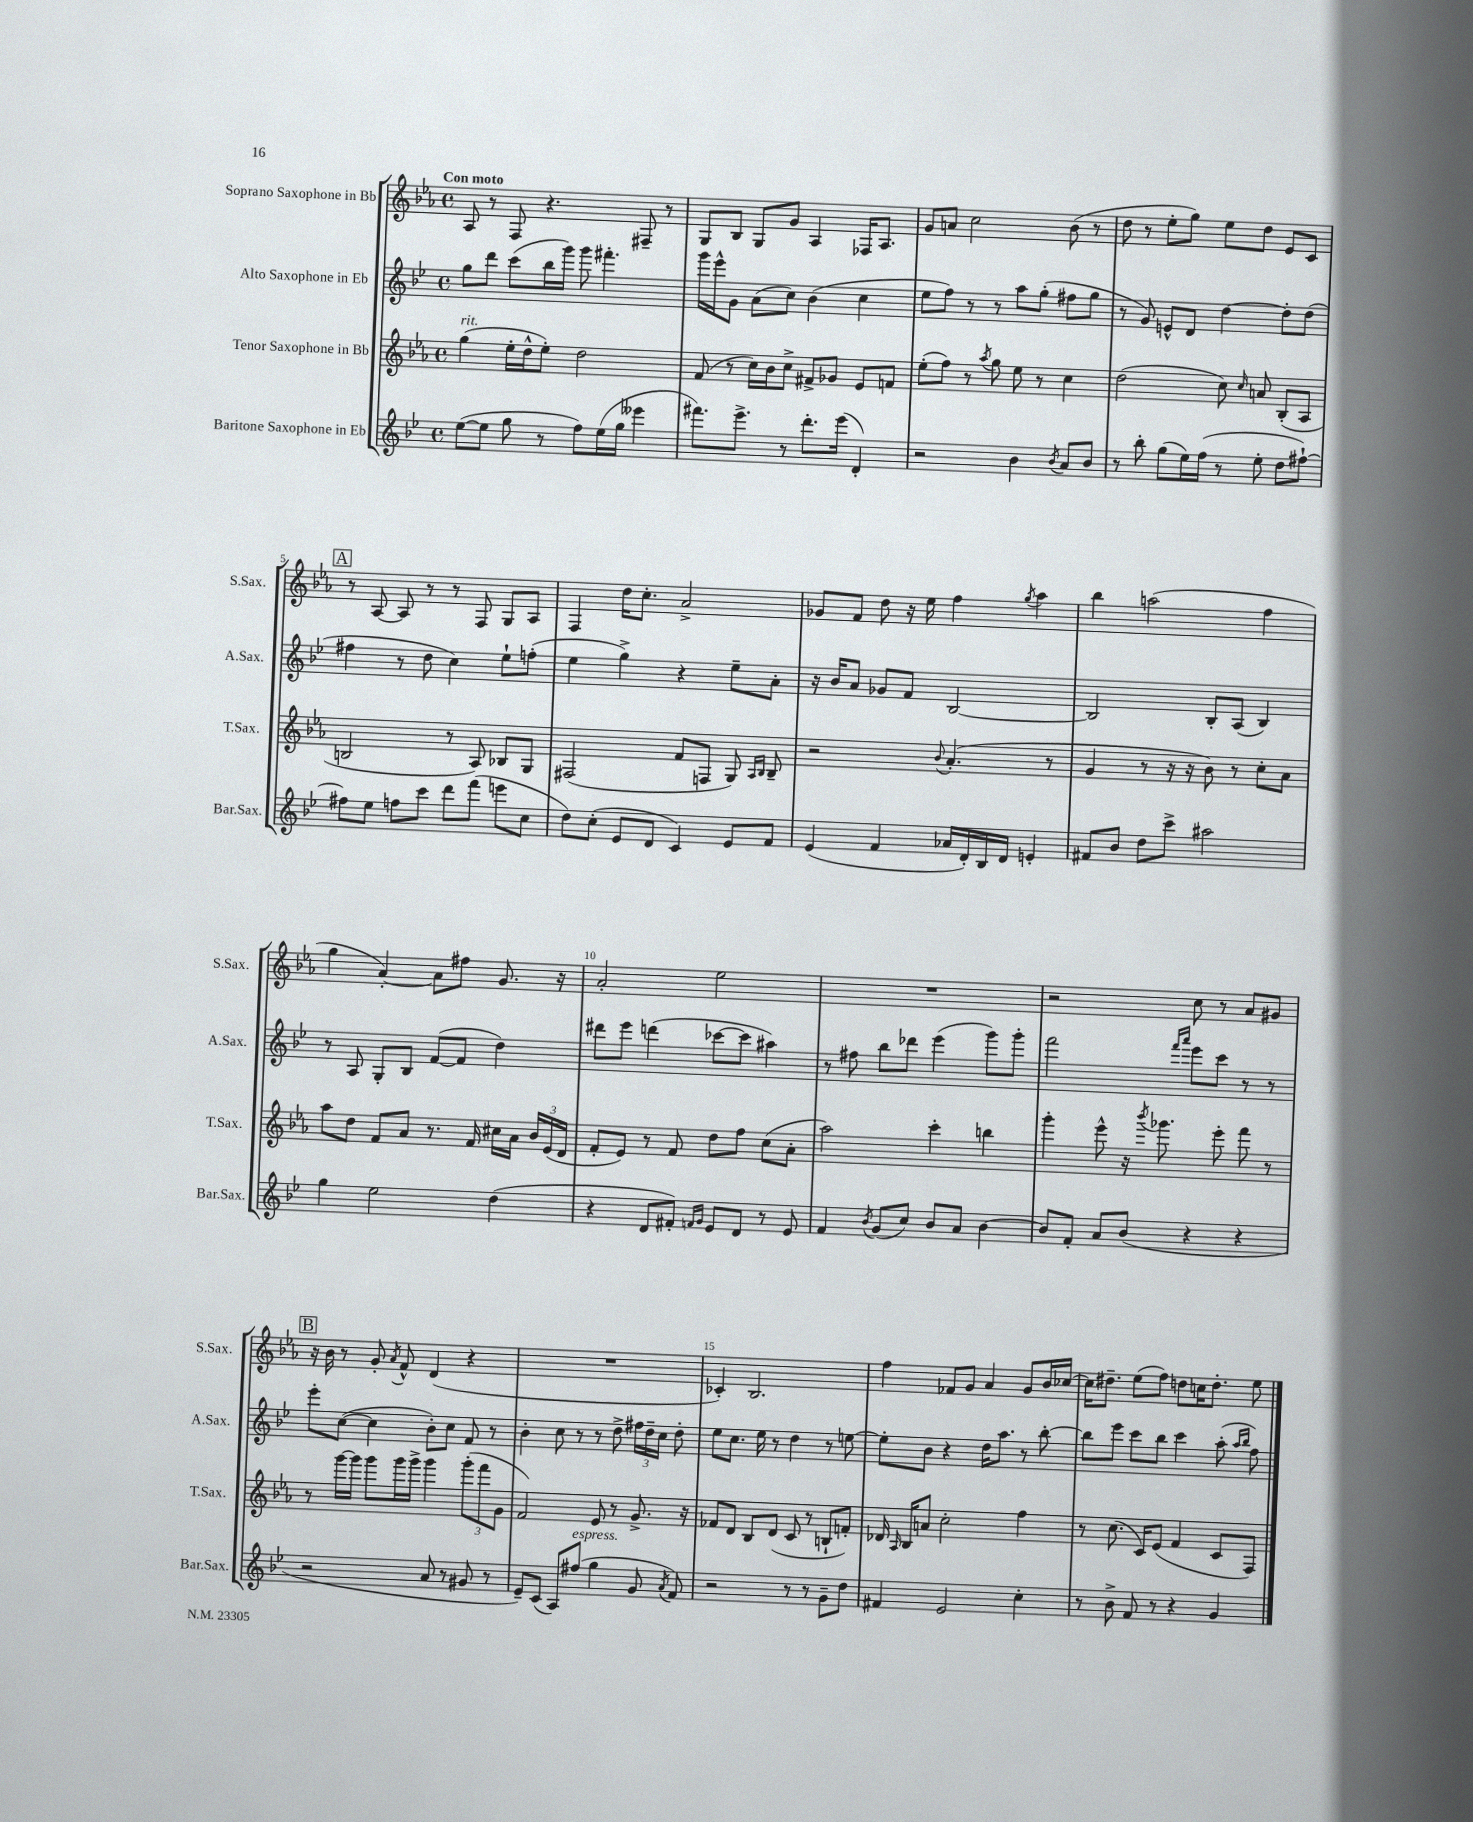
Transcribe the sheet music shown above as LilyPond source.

<<
\new StaffGroup <<
\new Staff = "s0" \with { instrumentName = "Soprano Saxophone in Bb" shortInstrumentName = "S.Sax." } {
    \clef treble \key ees \major \defaultTimeSignature \time 4/4 \tempo "Con moto"
    \autoBeamOff aes8 r8 f8 r4. fis8-- r8 |
    g8[ bes8] g8[ g'8] aes4 fes16[ aes8.] |
    g'8[ a'8] c''2 bes'8( r8 |
    d''8 r8 ees''8[-. g''8]) ees''8[ d''8] ees'8[ c'8] |
    \mark \markup { \box "A" } r8 aes8~ aes8 r8 r8 f8 g8[ aes8] |
    f4 d''16[ c''8.]-. aes'2-> |
    ges'8[ f'8] d''8 r16 ees''16 f''4 \acciaccatura { g''8 } aes''4 |
    bes''4 a''2( f''4 |
    g''4 aes'4~-.) aes'8[ fis''8] g'8. r16 |
    aes'2-. ees''2 |
    R1 |
    r2 c''8 r8 aes'8[ gis'8] |
    \mark \markup { \box "B" } r16 bes'16 r8 g'8-. \acciaccatura { aes'8 } f'8-^ d'4( r4 |
    R1 |
    ces'4-.) bes2. |
    f''4 fes'8[ g'8] aes'4 g'8[ bes'16 ces''16]~ |
    ces''16[ dis''8.]-- ees''8[( f''8]) d''8[ c''16 d''8.]-. ees''8 \bar "|." |
}
\new Staff = "s1" \with { instrumentName = "Alto Saxophone in Eb" shortInstrumentName = "A.Sax." } {
    \clef treble \key bes \major \defaultTimeSignature \time 4/4
    \autoBeamOff g''8[ d'''8] c'''8[( bes''16 g'''16]) g'''8 fis'''4.-. |
    g'''16[ ees'''16-^ g'8] a'8[( c''8]) bes'4( c''4 |
    ees''8[ f''8]) r8 r8 a''8[ g''8]-.( fis''8[ g''8] |
    r8 g'8) e'8[-^ d'8] d''4~ d''8[-. d''8]( |
    \mark \markup { \box "A" } fis''4 r8 d''8 c''4) ees''8[-! f''8]-.( |
    ees''4 g''4->) r4 ees''8[-- a'8]-. |
    r16 bes'16[ a'8] ges'8[ f'8] bes2~ |
    bes2 bes8[-. a8]( bes4) |
    r8 a8 g8[-. bes8] f'8[~( f'8] d''4) |
    dis'''8[ ees'''8] d'''4( ces'''8[~ ces'''8] ais''4) |
    r8 fis''8 bes''8[ des'''8] ees'''4( g'''8[) g'''8]-. |
    f'''2 \grace { f'''16[ a'''16] } ees'''8[ c'''8] r8 r8 |
    \mark \markup { \box "B" } ees'''8[-. c''8]~( c''4 bes'8[-.) c''8] f'8 r8 |
    bes'4-. c''8 r8 r8 d''8-> \tuplet 3/2 { fis''16[ d''16-- c''16] } d''8-. |
    ees''8[ c''8.] ees''16 r8 d''4 r8 e''8~ |
    e''8[-. bes'8] r4 d''16[ a''8.] r8 bes''8~-. |
    bes''8[ ees'''8] c'''8[ bes''8] c'''4 a''8-.( \grace { a''16[ bes''16] } f''8) \bar "|." |
}
\new Staff = "s2" \with { instrumentName = "Tenor Saxophone in Bb" shortInstrumentName = "T.Sax." } {
    \clef treble \key ees \major \defaultTimeSignature \time 4/4
    \autoBeamOff g''4^\markup { \italic "rit." }( ees''16[-. d''16-^ ees''8]-.) d''2 |
    f'8( r8 c''16[) bes'16 c''8]-> fis'8[-> ges'8] ees'8[ f'8] |
    ees''8[-.( f''8]) r8 \acciaccatura { aes''8 } g''8 ees''8 r8 c''4 |
    d''2( c''8) \grace { c''16 } a'8 bes8[-.( aes8] |
    \mark \markup { \box "A" } b2 r8 aes8) bes8[ g8] |
    fis2( f'8[ f8] g8) \grace { aes16[ bes16] } bes8-- |
    r2 \appoggiatura { bes'8 } aes'4.-.( r8 |
    g'4 r8 r16 r16 bes'8) r8 c''8[-. aes'8] |
    aes''8[ d''8] f'8[ aes'8] r8. f'16 cis''16[ aes'16] \tuplet 3/2 { bes'16[ ees'16( d'16] } |
    f'8[-. ees'8]) r8 f'8 d''8[ f''8] c''8[( aes'8]-. |
    aes''2) c'''4-. b''4 |
    g'''4-. ees'''8-^ r16 \acciaccatura { bes'''8 } ges'''8. ees'''8-. f'''8 r8 |
    \mark \markup { \box "B" } r8 g'''16[~ g'''16] g'''8[ g'''16 g'''16]-> g'''4 \tuplet 3/2 { g'''8[-.( f'''8 g'8] } |
    f'2) ees'8 r8 g'8.-> r16 |
    fes'8[ d'8] bes8[ d'8]( c'8 r8 b8[-! f'8]-.) |
    des'16 \grace { aes16 } bes16[ a'8] c''2-. f''4 |
    r8 c''8.( c'16[) ees'8]( f'4 c'8[ f8]) \bar "|." |
}
\new Staff = "s3" \with { instrumentName = "Baritone Saxophone in Eb" shortInstrumentName = "Bar.Sax." } {
    \clef treble \key bes \major \defaultTimeSignature \time 4/4
    \autoBeamOff ees''8[~( ees''8] g''8 r8 f''8[) ees''16( g''16] eeses'''4 |
    fis'''8.[) ees'''8.]-> r8 d'''8.[-. ees'''16]( d'4-.) |
    r2 bes'4 \acciaccatura { bes'8 } a'8[ bes'8] |
    r8 bes''8-. g''8[( ees''16) f''16]( r8 ees''8-. d''8[ fis''8]~-!) |
    \mark \markup { \box "A" } fis''8[ ees''8] f''8[ c'''8] d'''8[ f'''8]( e'''8[ c''8] |
    d''8[) c''8]-.( ees'8[ d'8] c'4) ees'8[ f'8] |
    ees'4( f'4 aes'16[ d'16-.) bes16 d'16] e'4-. |
    fis'8[ bes'8] d''8[ c'''8]-> ais''2 |
    g''4 ees''2 d''4( |
    r4 d'8[ fis'8]-.) \grace { f'16[ g'16] } ees'8[ d'8] r8 ees'8 |
    f'4 \acciaccatura { bes'8 } g'8[( c''8]) bes'8[ a'8] bes'4~ |
    bes'8[ f'8]-. a'8[ bes'8]( r4 r4 |
    \mark \markup { \box "B" } r2 a'8 r8 gis'8 r8 |
    ees'8[--) c'8]( a8[) fis''8]^\markup { \italic "espress." }( g''4 g'8 \acciaccatura { a'8 } f'8) |
    r2 r8 r8 g'8[-- d''8] |
    fis'4 ees'2 c''4-. |
    r8 bes'8-> f'8 r8 r4 g'4 \bar "|." |
}
>>
>>
\layout { \context { \Score \override BarNumber.break-visibility = ##(#f #t #t) barNumberVisibility = #(every-nth-bar-number-visible 5) } }
